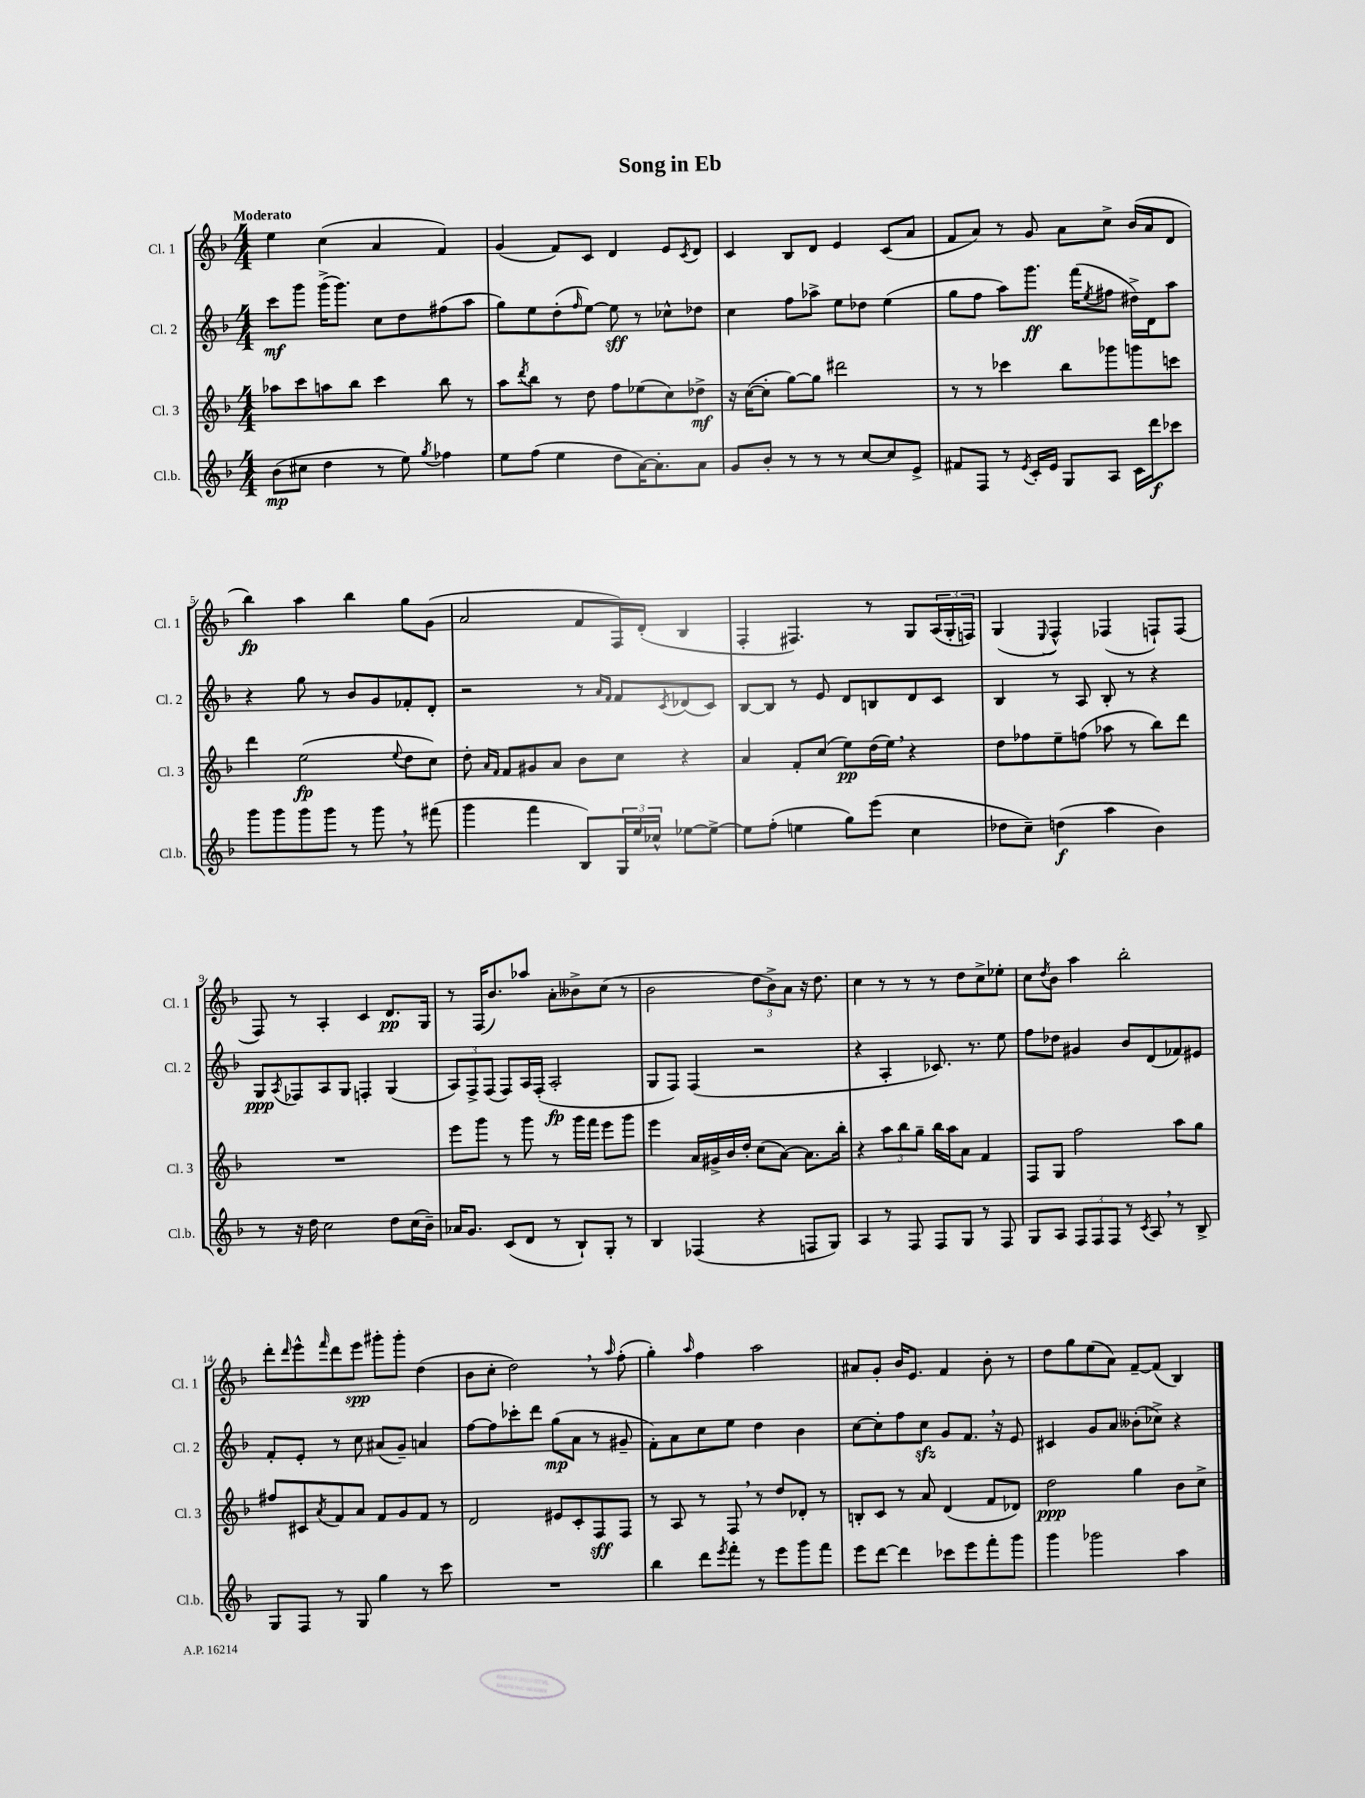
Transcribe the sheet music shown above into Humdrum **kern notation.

**kern	**dynam	**kern	**dynam	**kern	**dynam	**kern	**dynam
*part4	*part4	*part3	*part3	*part2	*part2	*part1	*part1
*staff4	*staff4	*staff3	*staff3	*staff2	*staff2	*staff1	*staff1
*I"Cl.b.	*	*I"Cl. 3	*	*I"Cl. 2	*	*I"Cl. 1	*
*I'Cl.b.	*	*I'Cl. 3	*	*I'Cl. 2	*	*I'Cl. 1	*
*clefG2	*	*clefG2	*	*clefG2	*	*clefG2	*
*k[b-]	*	*k[b-]	*	*k[b-]	*	*k[b-]	*
*M4/4	*	*M4/4	*	*M4/4	*	*M4/4	*
=1	=1	=1	=1	=1	=1	=1	=1
!	!	!	!	!	!	!LO:TX:a:B:t=Moderato	!
(8b-\L	mp	8aa-X\L	.	8ccc\L	mf	4ee\	.
8cc#X\J	.	8ccc\	.	8ggg\J	.	.	.
4dd\	.	8aan\	.	(16ggg^\KL	.	(4cc\	.
.	.	.	.	8.ggg\J)	.	.	.
.	.	8bb-\J	.	.	.	.	.
8r	.	4ccc\	.	8cc\L	.	4a/	.
8ee\)	.	.	.	8dd\	.	.	.
8qgg/	.	.	.	.	.	.	.
4ff-X\	.	8bb-\	.	(8ff#X\	.	4f/)	.
.	.	8r	.	8aa\J	.	.	.
=2	=2	=2	=2	=2	=2	=2	=2
8ee\L	.	8aa\L	.	8gg\L)	.	(4g/	.
.	.	8qddd/	.	.	.	.	.
(8ff\J	.	8bb-\J	.	8ee\	.	.	.
4ee\	.	8r	.	(8dd'\	.	8f/L)	.
.	.	.	.	16qqff/	.	.	.
.	.	8dd\	.	[8ee\J)	.	8c/J	.
8dd\L	.	8ff\L	.	8ee\]	sff	4d/	.
[16a\K)	.	(8ee-X\	.	8r	.	.	.
8.a'\]	.	.	.	.	.	.	.
.	.	8cc\)	.	8cc-X^^\L	.	8e/L	.
.	.	.	.	.	.	8qc/	.
8a\J	.	8dd-X^\J	mf	8dd-X\J	.	8d/J	.
=3	=3	=3	=3	=3	=3	=3	=3
8g/L	.	16r	.	4cc\	.	4c/	.
.	.	([16cc\KL	.	.	.	.	.
8b-'/J	.	8cc'\J]	.	.	.	.	.
8r	.	[8gg\L)	.	8ff\L	.	8B-/L	.
8r	.	8gg\J]	.	8aa-X^\J	.	8d/J	.
8r	.	2ddd#X\	.	8ee\L	.	4e/	.
[8cc/L	.	.	.	8dd-X\J	.	.	.
8cc/]	.	.	.	(4ee\	.	(8c/L	.
8e^/J	.	.	.	.	.	8a/J	.
=4	=4	=4	=4	=4	=4	=4	=4
8f#X/L	.	8r	.	8gg\L	.	8f/L	.
8F/J	.	8r	.	8ff\J	.	8a/J)	.
8r	.	4ccc-X\	.	8aa\L)	.	8r	.
8qe/	.	.	.	.	.	.	.
16c'/LL	.	.	.	8.ggg\J	ff	8g/	.
16e/JJ	.	.	.	.	.	.	.
8G/L	.	8bb-\L	.	.	.	8a\L	.
.	.	.	.	(16fff\KL	.	.	.
.	.	.	.	8qee/	.	.	.
8A/J	.	8ggg-X\	.	8ff#X\J	.	8cc^\J	.
16c\LL	.	8gggn\	.	16dd#X^\LL)	.	(16b-/LL	.
16ddd\J	f	.	.	16d\J	.	16a/J	.
8ccc-X\J	.	8cccn\J	.	8aa\J	.	8d/J	.
!!LO:LB:g=z
=5	=5	=5	=5	=5	=5	=5	=5
8ggg\L	.	4ddd\	.	4r	.	4bb-\)	fp
8ggg\	.	.	.	.	.	.	.
8ggg\	.	(2ee\	fp	8gg\	.	4aa\	.
8ggg\J	.	.	.	8r	.	.	.
8r	.	.	.	8b-/L	.	4bb-\	.
8ggg,\	.	.	.	8g/	.	.	.
.	.	8qqee/	.	.	.	.	.
8r	.	8dd\L	.	8f-X'/	.	8gg\L	.
(8fff#X\	.	8cc\J)	.	8d'/J	.	(8g\J	.
=6	=6	=6	=6	=6	=6	=6	=6
4ggg\	.	8dd'\	.	2r	.	2a/	.
.	.	16qqa/LL	.	.	.	.	.
.	.	16qqf/JJ	.	.	.	.	.
.	.	8f/L	.	.	.	.	.
4fff\	.	8g#X/	.	.	.	.	.
.	.	8a/J	.	.	.	.	.
8B-/L)	.	8b-\L	.	8r	.	8f/L	.
.	.	.	.	16qqa/LL	.	.	.
.	.	.	.	16qqf/JJ	.	.	.
24G/L	.	8cc\J	.	8f/L	.	16F/L)	.
24ee/	.	.	.	.	.	.	.
.	.	.	.	.	.	(16d'/JJ	.
24cc-X^^/JJ	.	.	.	.	.	.	.
.	.	.	.	8qc/	.	.	.
[8ee-X\L	.	4r	.	(8d-X/	.	4B-/	.
8ee-^\J_	.	.	.	8c/J)	.	.	.
=7	=7	=7	=7	=7	=7	=7	=7
8ee-\L]	.	4a/	.	[8B-/L	.	4F'/	.
(8ff'\J	.	.	.	8B-/J]	.	.	.
4een\	.	8f'/L	.	8r	.	4.F#X/)	.
.	.	(8cc/J	.	8e/	.	.	.
8gg\L)	.	8ee\L)	pp	8d/L	.	.	.
(8eee\J	.	(16dd\L	.	8Bn/	.	8r	.
.	.	16ee,\JJ)	.	.	.	.	.
4cc\	.	4r	.	8d/	.	8G/L	.
.	.	.	.	8c/J	.	(24A/L	.
.	.	.	.	.	.	24G'/	.
.	.	.	.	.	.	24Fn/JJ)	.
=8	=8	=8	=8	=8	=8	=8	=8
8dd-X\L	.	8dd\L	.	4B-/	.	(4G/	.
8cc~\J)	.	8ff-X\	.	.	.	.	.
.	.	.	.	.	.	8qqE/	.
(4ddn\	f	8ee~\	.	8r	.	4F^^/)	.
.	.	(8ffn\J	.	8A/	.	.	.
4aa\	.	8aa-X\	.	8B-'/	.	(4F-X/	.
.	.	8r	.	8r	.	.	.
4b-\)	.	8bb-\L)	.	4r	.	8Fn`/L)	.
.	.	8ddd\J	.	.	.	(8F/J	.
!!LO:LB:g=z
=9	=9	=9	=9	=9	=9	=9	=9
8r	.	1r	.	8G/L	ppp	8F/)	.
.	.	.	.	8qA/	.	.	.
16r	.	.	.	8F-X/	.	8r	.
16dd\	.	.	.	.	.	.	.
2cc\	.	.	.	8A/	.	4A'/	.
.	.	.	.	8G/J	.	.	.
.	.	.	.	4Fn'/	.	4c/	.
8dd\L	.	.	.	(4G/	.	8.d/L	pp
(16cc\L	.	.	.	.	.	.	.
16b-~\JJ)	.	.	.	.	.	16G/Jk	.
=10	=10	=10	=10	=10	=10	=10	=10
16a-X/KL	.	8eee\L	.	12A/L)	.	8r	.
8.g/J	.	.	.	.	.	.	.
.	.	.	.	12F^/	.	.	.
.	.	8ggg\J	.	.	.	(16F/KL	.
.	.	.	.	(12F/J	.	.	.
.	.	.	.	.	.	8.b-/)	.
(8c/L	.	8r	.	8F/L)	.	.	.
8d/J	.	8ggg\	.	16A/L	.	8aa-X/J	.
.	.	.	.	(16F'/JJ	.	.	.
8r	.	8r	.	2A'/	fp	8a'\L	.
8B-`/L)	.	16ggg\LL	.	.	.	8b--X^\	.
.	.	16fff\JJ	.	.	.	.	.
8G'/J	.	8eee\L	.	.	.	(8cc\J	.
8r	.	8ggg\J	.	.	.	8r	.
=11	=11	=11	=11	=11	=11	=11	=11
4B-/	.	4eee\	.	8G/L	.	2b-\	.
.	.	.	.	8F/J)	.	.	.
(4F-X/	.	16a/LL	.	(4F/	.	.	.
.	.	16g#X^/	.	.	.	.	.
.	.	16b-/	.	.	.	.	.
.	.	16dd'/JJ	.	.	.	.	.
4r	.	(8cc\L	.	2r	.	12dd\L	.
.	.	.	.	.	.	12b-^\)	.
.	.	[8a\J)	.	.	.	.	.
.	.	.	.	.	.	12a\J	.
8Fn/L	.	8.a\L]	.	.	.	16r	.
.	.	.	.	.	.	8.dd\	.
8G/J)	.	.	.	.	.	.	.
.	.	16bb-'\Jk	.	.	.	.	.
=12	=12	=12	=12	=12	=12	=12	=12
4A/	.	4r	.	4r	.	4cc\	.
8r	.	12aa\L	.	4A'/	.	8r	.
.	.	12bb-\	.	.	.	.	.
8F/	.	.	.	.	.	8r	.
.	.	12gg~\J	.	.	.	.	.
8F/L	.	16bb-\LL	.	8.c-X/)	.	8r	.
.	.	16aa\J	.	.	.	.	.
8G/J	.	8a\J	.	.	.	8dd\L	.
.	.	.	.	8.r	.	.	.
8r	.	4f/	.	.	.	8cc^\	.
8F/	.	.	.	8ee\	.	8ee-X'\J	.
=13	=13	=13	=13	=13	=13	=13	=13
8G/L	.	8F/L	.	8ff\L	.	8cc\L	.
.	.	.	.	.	.	8qdd/	.
8A/J	.	8G/J	.	8dd-X\J	.	8b-\J	.
12F/L	.	2ff\	.	4g#X/	.	4aa\	.
12F/	.	.	.	.	.	.	.
12F/J	.	.	.	.	.	.	.
8r	.	.	.	8b-/L	.	2bb-'\	.
8qc/	.	.	.	.	.	.	.
8A,/	.	.	.	(8d/	.	.	.
8r	.	8aa\L	.	8f-X/)	.	.	.
8B-^/	.	8gg\J	.	8e#X/J	.	.	.
!!LO:LB:g=z
=14	=14	=14	=14	=14	=14	=14	=14
8G/L	.	8ff#X/L	.	8f'/L	.	8ddd'\L	.
.	.	.	.	.	.	16qqddd/	.
8F/J	.	8c#X/	.	8e'/J	.	8eee^^\	.
.	.	8qa/	.	.	.	16qqfff/	.
8r	.	8f/	.	8r	.	8ddd\	.
8G/	.	8a/J	.	8cc\	.	8eee\J	spp
4gg\	.	8f/L	.	(8a#X/L	.	8ggg#X'\L	.
.	.	8g/	.	8g~/J)	.	8ggg#'\J	.
8r	.	8f/J	.	4an/	.	(4dd\	.
8ccc\	.	8r	.	.	.	.	.
=15	=15	=15	=15	=15	=15	=15	=15
1r	.	2d/	.	[8ff\L	.	8b-\L	.
.	.	.	.	8ff\]	.	8cc'\J	.
.	.	.	.	8ccc-X'\	.	2dd,\)	.
.	.	.	.	8ddd\J	.	.	.
.	.	8e#X/L	.	(8gg\L	mp	.	.
.	.	8c'/	.	8a\J	.	.	.
.	.	8F/	sff	8r	.	8r	.
.	.	.	.	.	.	16qqaa/	.
.	.	8F/J	.	8g#X~/	.	(8ff'\	.
=16	=16	=16	=16	=16	=16	=16	=16
4bb-\	.	8r	.	8f'\L)	.	4gg'\)	.
.	.	8A/	.	8a\	.	.	.
.	.	.	.	.	.	16qqaa/	.
8ddd\L	.	8r	.	8cc\	.	4ff\	.
8qeee/	.	.	.	.	.	.	.
8fff'\J	.	8F,/	.	8ee\J	.	.	.
8r	.	8r	.	4dd\	.	2aa\	.
8eee\L	.	8dd/L	.	.	.	.	.
8ggg\	.	8d-X'/J	.	4b-\	.	.	.
8fff\J	.	8r	.	.	.	.	.
=17	=17	=17	=17	=17	=17	=17	=17
8eee\L	.	8Bn'/L	.	[8cc\L	.	8a#X/L	.
[8ddd\J	.	8c/J	.	8cc'\]	.	8g'/J	.
4ddd\]	.	8r	.	8ff\	.	16b-/KL	.
.	.	.	.	.	.	8.e/J	.
.	.	8a/	.	8cczz\J	.	.	.
8ccc-X\L	.	(4d/	.	8g/L	.	4f/	.
8eee\	.	.	.	8.f,/J	.	.	.
8fff'\	.	8f/L	.	.	.	8b-'\	.
.	.	.	.	16r	.	.	.
8ggg\J	.	8d-X/J)	.	8e/	.	8r	.
=18	=18	=18	=18	=18	=18	=18	=18
4ggg\	.	2dd\	ppp	4c#X/	.	8dd\L	.
.	.	.	.	.	.	8gg\	.
2ggg-X\	.	.	.	8g/L	.	(8ee\	.
.	.	.	.	8a/J	.	8a\J)	.
.	.	4gg\	.	(8b--X'\L	.	[8f~/L	.
.	.	.	.	8cc-X^\J)	.	(8f/J]	.
4aa\	.	8b-\L	.	4r	.	4B-/)	.
.	.	8cc^\J	.	.	.	.	.
==	==	==	==	==	==	==	==
*-	*-	*-	*-	*-	*-	*-	*-
